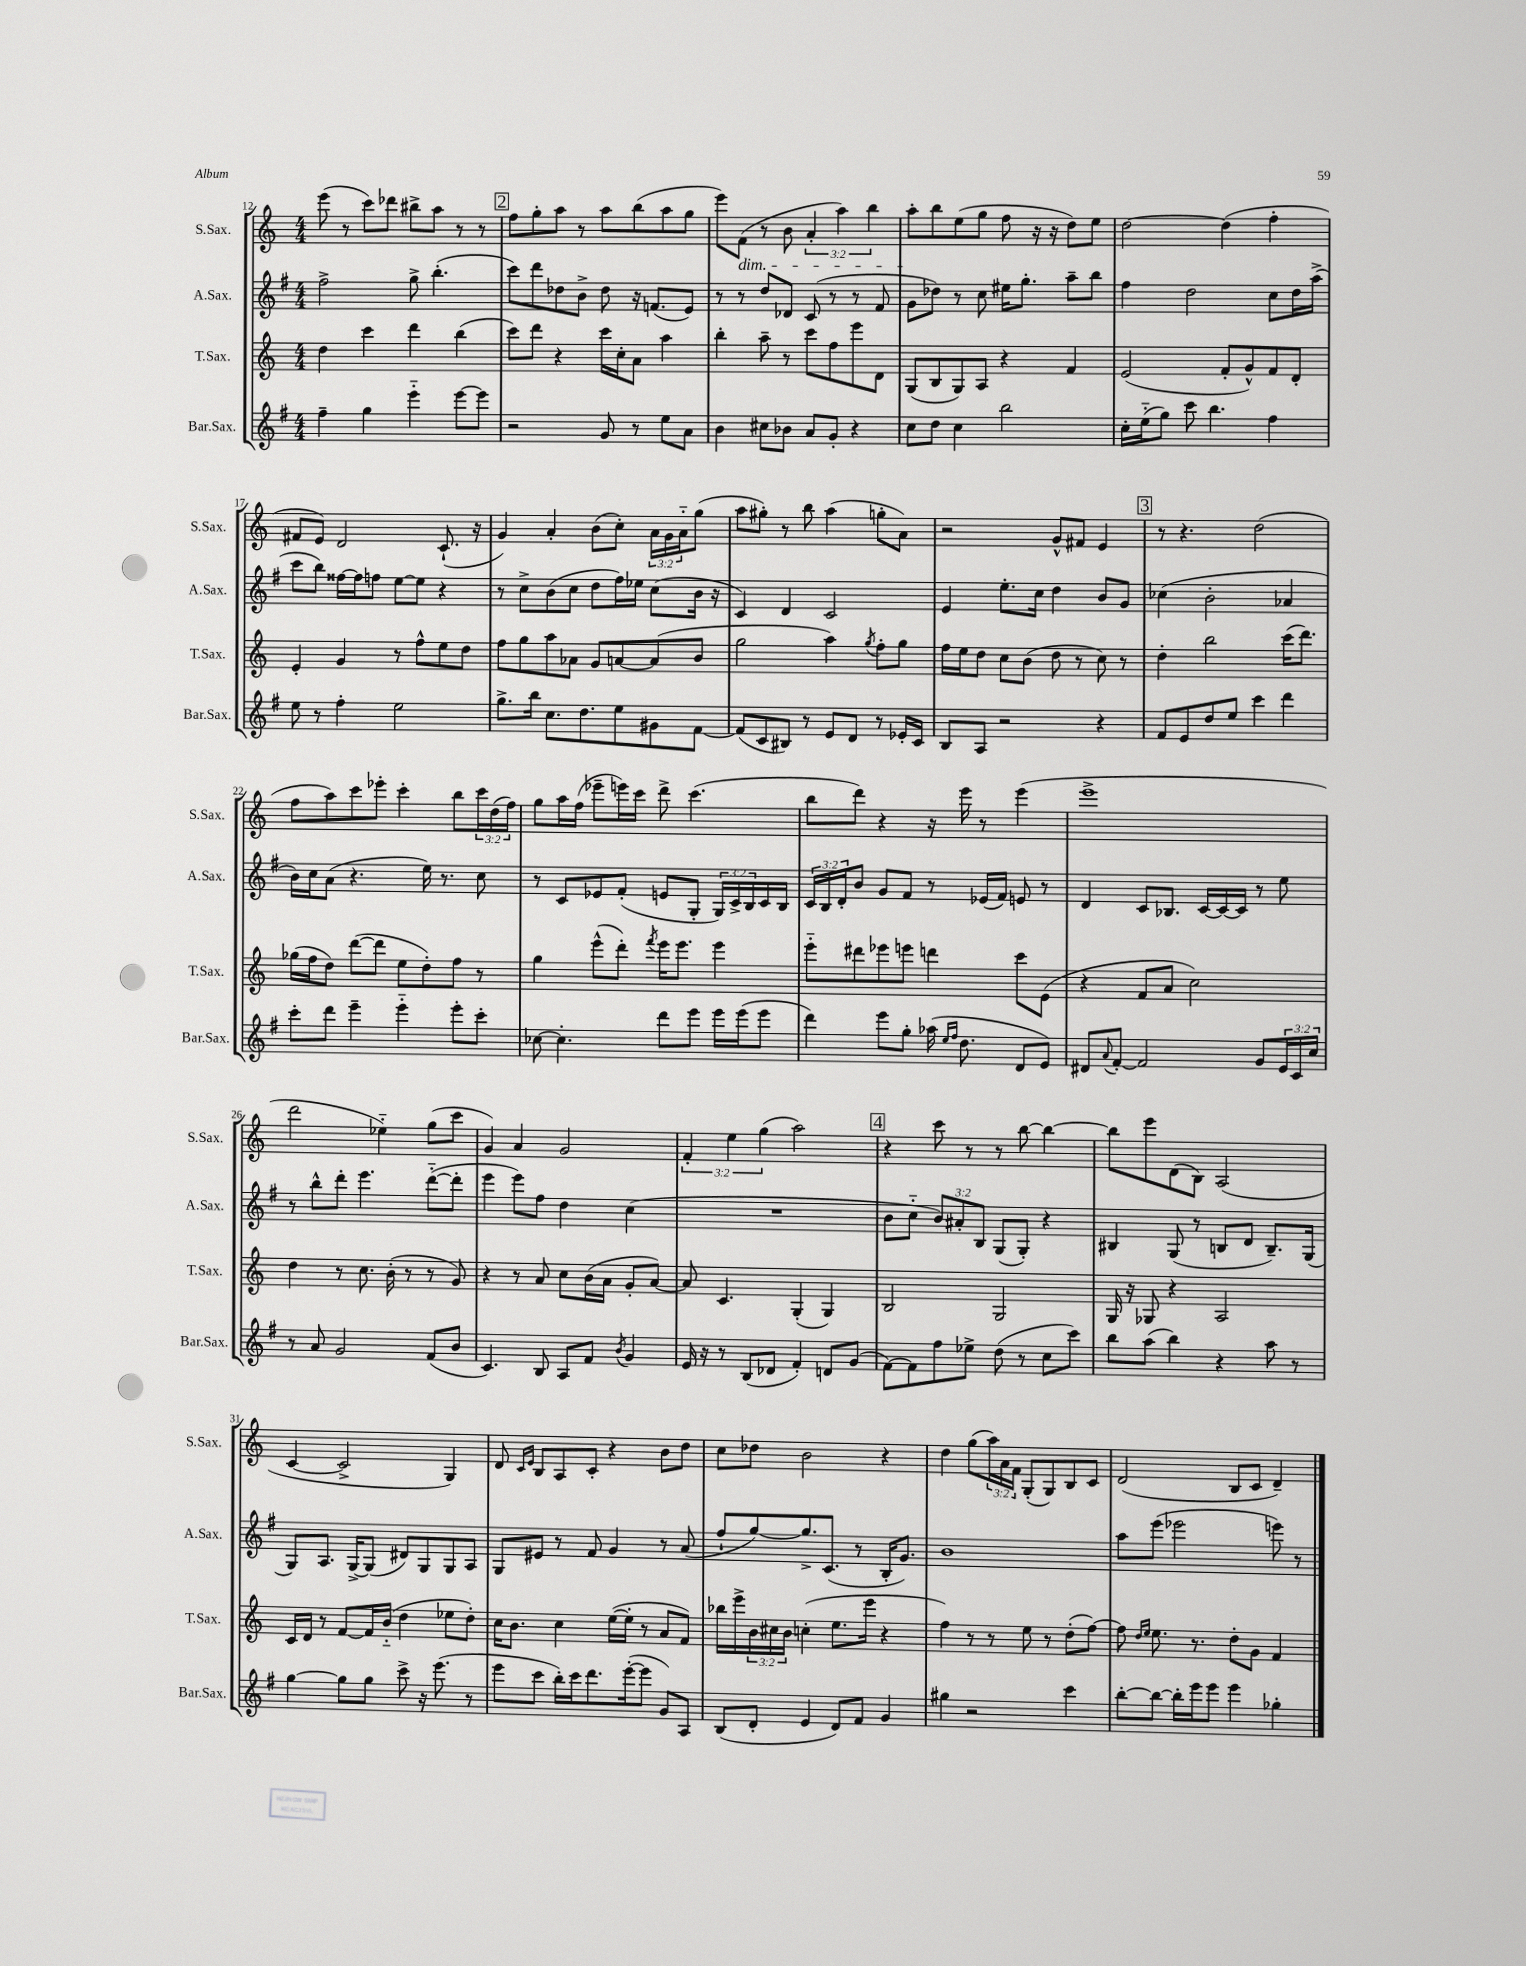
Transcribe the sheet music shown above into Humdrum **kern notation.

**kern	**kern	**kern	**kern
*staff4	*staff3	*staff2	*staff1
*clefG2	*clefG2	*clefG2	*clefG2
*k[f#]	*k[]	*k[f#]	*k[]
*M4/4	*M4/4	*M4/4	*M4/4
4ff#~	4dd	2ff#^	(8eee
.	.	.	8r
4gg	4ccc	.	8ccc)
.	.	.	8ddd-
4eee'~	4ddd	8gg^	8bb#^
.	.	(4.bb'	8aa
[8eee	(4bb	.	8r
8eee]	.	.	8r
=	=	=	=
2r	8ccc)	8ccc)	8ff
.	8ddd	8ddd	8gg'
.	4r	8dd-	8aa
.	.	8b^	8r
8g	16ccc	8dd-	8aa
.	16cc'	.	.
8r	8a	16r	(8bb
.	.	(8.f	.
8ee	4aa	.	8aa
8a	.	8e)	8gg
=	=	=	=
4b	4bb'	8r	8eee)
.	.	8r	(8f
8cc#	8aa~	8dd	8r
8b-	8r	8d-	8b
8a	8ccc	(8c	6a'
8g'	8ff	8r	.
.	.	.	6aa)
4r	8eee	8r	.
.	.	.	6bb
.	8d	8f#	.
=	=	=	=
8cc	(8G	8g	8aa'
8dd	8B	8dd-)	8bb
4cc	8G)	8r	(8ee
.	8A	8cc	8gg
2bb	4r	16ee#	8ff
.	.	8.gg'	.
.	.	.	16r
.	.	.	16r
.	4f	8aa~	8dd)
.	.	8bb	8ee
=	=	=	=
16cc'	(2e	4ff#	[2dd
(16ee'~	.	.	.
8gg)	.	.	.
8ccc	.	2dd	.
4.bb	.	.	.
.	8f'	.	(4dd]
.	8g^^)	.	.
4ff#	8f	8cc	4ff'
.	8d'	16dd	.
.	.	(16aa^	.
=	=	=	=
8ee	4e'	8ccc	8f#
8r	.	8bb)	8e)
4ff#'	4g	[16ff##	2d
.	.	16ff##]	.
.	.	8ff	.
2ee	8r	[8ee	.
.	8ff^^	8ee]	.
.	8ee	4r	(8.c`
.	8dd	.	.
.	.	.	16r
=	=	=	=
8.gg^	8ff	8r	4g)
.	8gg	8cc^	.
16bb	.	.	.
8.cc	8aa	(8b	4a'
.	8a-	8cc	.
8.dd	.	.	.
.	8g	8dd	(8b
8ee	[8a	16ff#)	8cc')
.	.	16ee-	.
8g#	(8a]	(8cc	24a
.	.	.	24g
.	.	.	24a'~
[8f#	8b	16b	(8gg
.	.	16r	.
=	=	=	=
(8f#]	2gg	4c)	8aa
8c	.	.	8gg#')
8B#)	.	4d	8r
8r	.	.	8bb
8e	4aa)	2c	(4aa
8d	.	.	.
.	8qgg	.	.
8r	8ff'	.	8gg'
16e-'	8gg	.	8a)
16c	.	.	.
=	=	=	=
8B	16ff	4e	2r
.	16ee	.	.
8A	8dd	.	.
2r	8cc	8.ee'	.
.	(8b	.	.
.	.	16cc	.
.	8dd	4dd	8g^^
.	8r	.	8f#
4r	8cc)	8b	4e
.	8r	8g	.
=	=	=	=
8f#	4dd'	(4cc-	8r
8e	.	.	4.r
8dd	2bb	2b'	.
8ee	.	.	.
4ccc	.	.	(2dd
4ddd	(16ccc	4a-	.
.	8.ddd)	.	.
=	=	=	=
8ccc'	(16gg-	16b)	8ff
.	16ff	16cc	.
8ddd	8dd)	(8a	8aa)
4eee~	([8ddd	4.r	8ccc
.	8ddd]	.	8eee-'
4eee'~	8ee	.	4ccc'
.	8dd')	16ee)	.
.	.	8.r	.
8eee'	8ff	.	8bb
8ccc'	8r	8cc	24ccc
.	.	.	(24dd
.	.	.	24ff)
=	=	=	=
[8cc-	4gg	8r	8gg
4.cc-']	.	8c	16aa
.	.	.	(16ff
.	(8eee^^	8e-	8eee-~
.	8ddd')	(8f#'	16eee)
.	.	.	16ccc
.	8qfff	.	.
8ddd	16eee	8e	8ddd^
.	8.eee	.	.
8eee	.	8G'	(4.ccc
16eee	4eee	24G)	.
.	.	24c^	.
(16eee	.	.	.
.	.	24B	.
8eee	.	16c	.
.	.	16B	.
=	=	=	=
4ddd)	8eee'~	24c	8bb
.	.	24B	.
.	.	24d'	.
.	8ddd#	8b	8ddd)
8eee	8eee-	8g	4r
8gg'	8eee	8f#	.
(16aa-	4ddd	8r	16r
16qqee	.	.	.
16qqff#	.	.	.
8.dd	.	.	16eee
.	.	(16e-	8r
.	.	16f#)	.
8d	8ccc	8e	(4eee
8e)	(8e	8r	.
=	=	=	=
8d#	4r	4d	1eee^
8qqa	.	.	.
[8f#'	.	.	.
2f#]	8f	8c	.
.	8a	8.B-	.
.	2cc)	.	.
.	.	[16c	.
.	.	16c_	.
.	.	16c]	.
8g	.	8r	.
24e	.	8ee	.
24c	.	.	.
24cc	.	.	.
=	=	=	=
8r	4dd	8r	2ddd
8a	.	8bb^^	.
2g	8r	8ddd'	.
.	8.cc	4.eee	.
.	.	.	4ee-'~)
.	(16b'	.	.
.	8r	.	.
(8f#	8r	([8ddd'~	(8gg
8b	8g)	8ddd']	8ccc
=	=	=	=
4.c)	4r	4eee	4g)
.	8r	8eee)	4a
8B	8a	8ff#	.
8A	8cc	4dd	2g
8f#	(16b	.	.
.	16a	.	.
8qb	.	.	.
4g	8g'	(4cc	.
.	[8a)	.	.
=	=	=	=
16e	8a]	1r	6f'
16r	.	.	.
8r	4.c	.	.
.	.	.	6ee
(8B	.	.	.
.	.	.	(6gg
8d-	.	.	.
4f#')	(4G'	.	2aa)
8d	4G)	.	.
(8g	.	.	.
=	=	=	=
[8f#)	2B	8b	4r
8f#]	.	8cc'~	.
8ff#	.	12b)	8ccc
.	.	12a#'	.
8ee-^	.	.	8r
.	.	12B	.
(8dd	2G	(8G	8r
8r	.	8G')	[8bb
8cc	.	4r	4bb_
8ccc)	.	.	.
=	=	=	=
8bb	16G	4B#	8bb]
.	16r	.	.
(8aa	8G-	.	8eee
4bb)	4r	(8G	(8d
.	.	8r	8B)
4r	2A	8B	(2A
.	.	8d	.
8aa	.	8.B~)	.
8r	.	.	.
.	.	(16G	.
=	=	=	=
[4gg	16c	8G)	[4c
.	16d	.	.
.	8r	8.A	.
8gg]	[8f	.	2c^]
.	.	[16G^	.
8gg	16f]	(8G]	.
.	(16b'~	.	.
8ccc^	4dd	8d#)	.
16r	.	8G	.
(8.eee	.	.	.
.	8ee-	8G	4G)
8r	8dd')	8A	.
=	=	=	=
8eee	16cc	8G	8d
.	8.b	.	.
.	.	.	16qqc
.	.	.	16qqe
8ccc	.	8e#	8B
16bb')	4cc	8r	8A
16ccc	.	.	.
8.ddd	.	8f#	8c'
.	([16ee	4g	4r
([16eee'	16ee']	.	.
8eee]	8r	.	.
8g)	8a	8r	8b
8A	8f)	(8a	8dd
=	=	=	=
(8B	16bb-	8ff#`	8cc
.	16eee^	.	.
8d'	24b	[8gg)	8dd-
.	24cc#	.	.
.	24b	.	.
4e	(4cc'	8.gg^]	2b
.	.	(8.c	.
8d)	8.ee	.	.
8f#	.	8r	.
.	16eee	.	.
4g	4r	16B'	4r
.	.	8.g)	.
=	=	=	=
4gg#	4ff)	1b	4dd
2r	8r	.	(8gg
.	8r	.	24aa)
.	.	.	24a
.	.	.	24f
.	8ee	.	(8G'
.	8r	.	8G)
4ccc	(8dd'	.	8B
.	[8ff)	.	8c
=	=	=	=
[8bb'	8ff]	8aa	(2d
.	16qqdd	.	.
.	16qqee	.	.
8bb_	8.ee	(8eee	.
16bb']	.	2eee-	.
16eee	8.r	.	.
8eee	.	.	.
4eee	8dd'	.	8B
.	8g	.	8c
4gg-'	4f	8eee)	4d~)
.	.	8r	.
==	==	==	==
*-	*-	*-	*-
